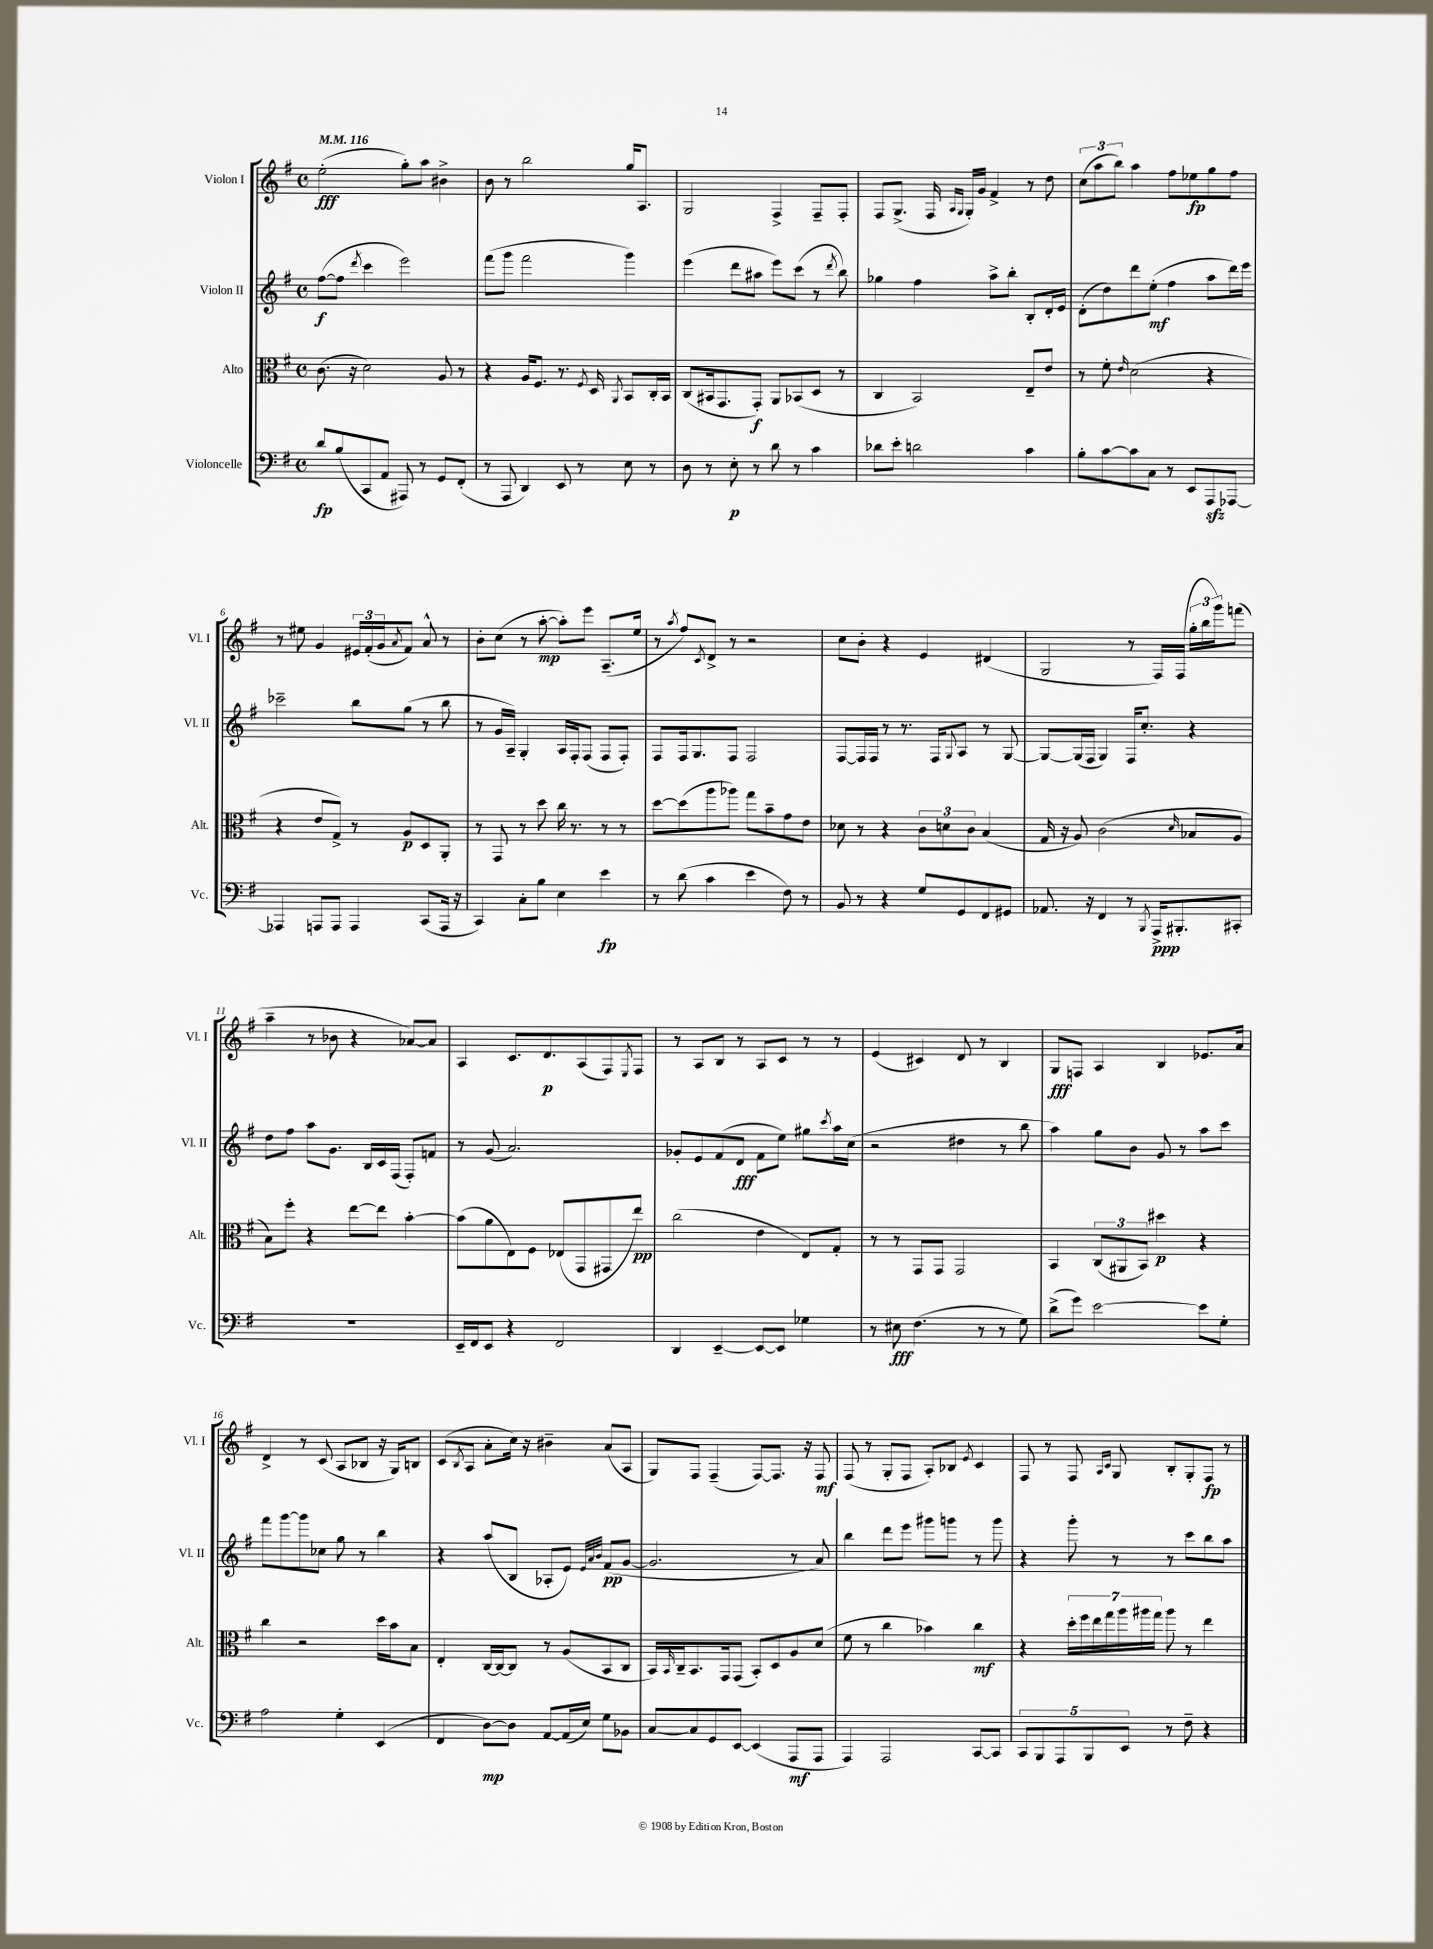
<<
\new StaffGroup <<
\new Staff = "s0" \with { instrumentName = "Violon I" shortInstrumentName = "Vl. I" } {
    \clef treble \key g \major \defaultTimeSignature \time 4/4 \tempo 4 = 116
    e''2-.\fff( g''8-.) a''8 bis'4-> |
    b'8 r8 b''2 g''16 a8. |
    g2 fis4-> fis8-- fis8-. |
    fis8 g8.->( fis16 \grace { a16 g16 } g16-.) g'16 fis'4-> r8 d''8 |
    \tuplet 3/2 { c''8( a''8 b''8) } a''4 fis''8 ees''8\fp g''8 fis''8 |
    r8 eis''8 g'4 \tuplet 3/2 { eis'16 fis'16-.( g'16 } \acciaccatura { a'8 } fis'8) a'8-^ r8 |
    b'8-. c''8( r8 a''8~-.\mp a''8-.) e'''8 a8.--( e''16 |
    r8 \acciaccatura { a''8 } fis''8) \acciaccatura { c'8 } d'8-> r8 r2 |
    c''8 b'8-. r4 e'4 dis'4( |
    g2 r8 fis16) fis16( \tuplet 3/2 { g''16-. b''16 g'''16) } f'''8( |
    a''4-- r8 bes'8 r4 aes'8~) aes'8 |
    a4 c'8. d'8.\p a8( fis8) \acciaccatura { e8 } fis8 |
    r8 a8 b8 r8 a8 c'8 r8 r8 |
    e'4( cis'4) d'8 r8 b4 |
    g8\fff f8 a4 b4 ees'8. a'16 |
    d'4-> r8 c'8( a8 bes8 r16 g16) b8 |
    c'8( \acciaccatura { b8 } a8 a'8-. c''16) r16 bis'4-- a'8( a8 |
    g8) fis8 fis4--( fis8~) fis8. r16 fis8\mf |
    fis8( r8 g8-. fis8 a8-.) bes8 \acciaccatura { e'8 } c'4 |
    fis8 r8 fis8 \grace { a16 c'16 } g8 b8-. g8-. fis8\fp r8 \bar "|." |
}
\new Staff = "s1" \with { instrumentName = "Violon II" shortInstrumentName = "Vl. II" } {
    \clef treble \key g \major \defaultTimeSignature \time 4/4
    fis''8~\f( fis''8 \acciaccatura { d'''8 } c'''4 e'''2) |
    fis'''8( g'''8 fis'''2 g'''4) |
    e'''4( d'''8 ais''8 e'''8) c'''8( r8 \acciaccatura { d'''8 } b''8) |
    ges''4 fis''4 a''8-> b''8-. b8-. d'16-. e'16 |
    d'8-.( d''8) d'''8 e''8-.\mf( fis''4 a''8 d'''16) e'''16 |
    ces'''2-- b''8 g''8( r8 b''8 |
    r8 g'16 a16--) g4-. a16 fis16-. fis8( fis8 fis8-.) |
    fis8 fis16 g8. fis8 fis2 |
    fis8~ fis16 fis16 r8 r8. fis16 \appoggiatura { g8 } a8 r8 g8~ |
    g8~ g16( fis16 g4) fis16 c''8.-. r4 |
    d''8 fis''8 a''8 g'8. b16 c'16 fis16( fis8-.) f'8 |
    r8 g'8( a'2.) |
    ges'8-. e'8 fis'8( d'8\fff fis'8 e''8) gis''8 \acciaccatura { c'''8 } a''16 c''16( |
    r2 dis''4 r8 b''8 |
    a''4) g''8 b'8 g'8 r8 a''8 c'''8 |
    fis'''8 g'''8~ g'''8 ces''8 g''8 r8 b''4 |
    r4 a''8( b8 aes8-. e'8) \grace { e'32 a'32 b'32 } fis'8\pp( g'8~ |
    g'2. r8 a'8) |
    b''4 d'''8 e'''8 gis'''8 g'''8 r8 g'''8 |
    r4 g'''8-. r8 r8 c'''8 b''8 a''8 \bar "|." |
}
\new Staff = "s2" \with { instrumentName = "Alto" shortInstrumentName = "Alt." } {
    \clef alto \key g \major \defaultTimeSignature \time 4/4
    c'8.( r16 d'2) a8 r8 |
    r4 a16 fis8. r8. \acciaccatura { fis8 } d16 \acciaccatura { a,8 } b,8 c16-. b,16 |
    c8( bis,16 g,8. g,8-.\f) a,8 bes,8( d8 r8 |
    c4 b,2) e8-- e'8 |
    r8 fis'8-. \grace { e'16 } d'2( r4 |
    r4 e'8 g8->) r8 a8\p d8 a,8-. |
    r8 g,8 r8 d''8 c''16 r8. r8 r8 |
    d''8~ d''8( a''8 aes''8) g''8 b'8-- g'8 e'8 |
    des'8 r8 r4 \tuplet 3/2 { c'8 d'8 c'8 } b4( |
    g16 r16 a8) c'2( \grace { d'16 } bes8 a8 |
    b8) fis''8-. r4 e''8~ e''8 b'4~-. |
    b'8( a'8 e8) fis8 ees8( g,8 gis,8 e''8\pp) |
    c''2( e'4 e8) g8-. |
    r8 r8 g,8 g,8 g,2 |
    b,4 \tuplet 3/2 { c8( ais,8 b,8) } dis''4\p r4 |
    c''4 r2 d''16 b'16 b8 |
    e4-. c16~ c16~ c8 r8 a8( b,8 c8 |
    b,16) \grace { b,16 } c16-- b,8. g,16 g,8( b,8-.) d8 a8 d'8( |
    fis'8 r8 c''4 bes'4) c''4\mf |
    r4 \tuplet 7/4 { d''16-. fis''16 e''16 g''16 a''16 ais''16 g''16 } ais''8 r8 e''4 \bar "|." |
}
\new Staff = "s3" \with { instrumentName = "Violoncelle" shortInstrumentName = "Vc." } {
    \clef bass \key g \major \defaultTimeSignature \time 4/4
    d'8\fp b8( c,8 a,8 ais,,8) r8 g,8 fis,8-.( |
    r8 a,,8 d,4) e,8 r8 e8 r8 |
    d8 r8 e8-.\p r8 d'8 r8 c'4 |
    des'8 e'8-. d'2 c'4 |
    b8-. c'8~ c'8 c8 r8 e,8 a,,8\sfz aes,,8~ |
    aes,,4 a,,8 a,,8 a,,4 c,8( a,,16 r16 |
    c,4) c8-. b8 e4 e'4\fp |
    r8 d'8( c'4 e'4 fis8) r8 |
    b,8 r8 r4 g8 g,8 fis,8 gis,8 |
    aes,8. r16 fis,4 r8 \acciaccatura { b,,8 } a,,16->\ppp bis,,8.-. cis,8-. |
    R1 |
    e,16-- fis,16 e,8 r4 fis,2 |
    d,4 e,4~-- e,8~ e,8 ges4 |
    r8 eis8\fff fis4.( r8 r8 g8) |
    d'8->( g'8) e'2~ e'8 g8-. |
    a2 g4-. e,4( |
    fis,4 d8~\mp) d8 a,8~ a,16( e16) g8 bes,8 |
    c8~ c8 g,8 e,8~ e,4( a,,8\mf a,,8 |
    a,,4) a,,2 c,8~ c,8 |
    \tuplet 5/4 { c,8 b,,8 a,,8 b,,8 e,8 } r8 fis8-- r4 \bar "|." |
}
>>
>>
